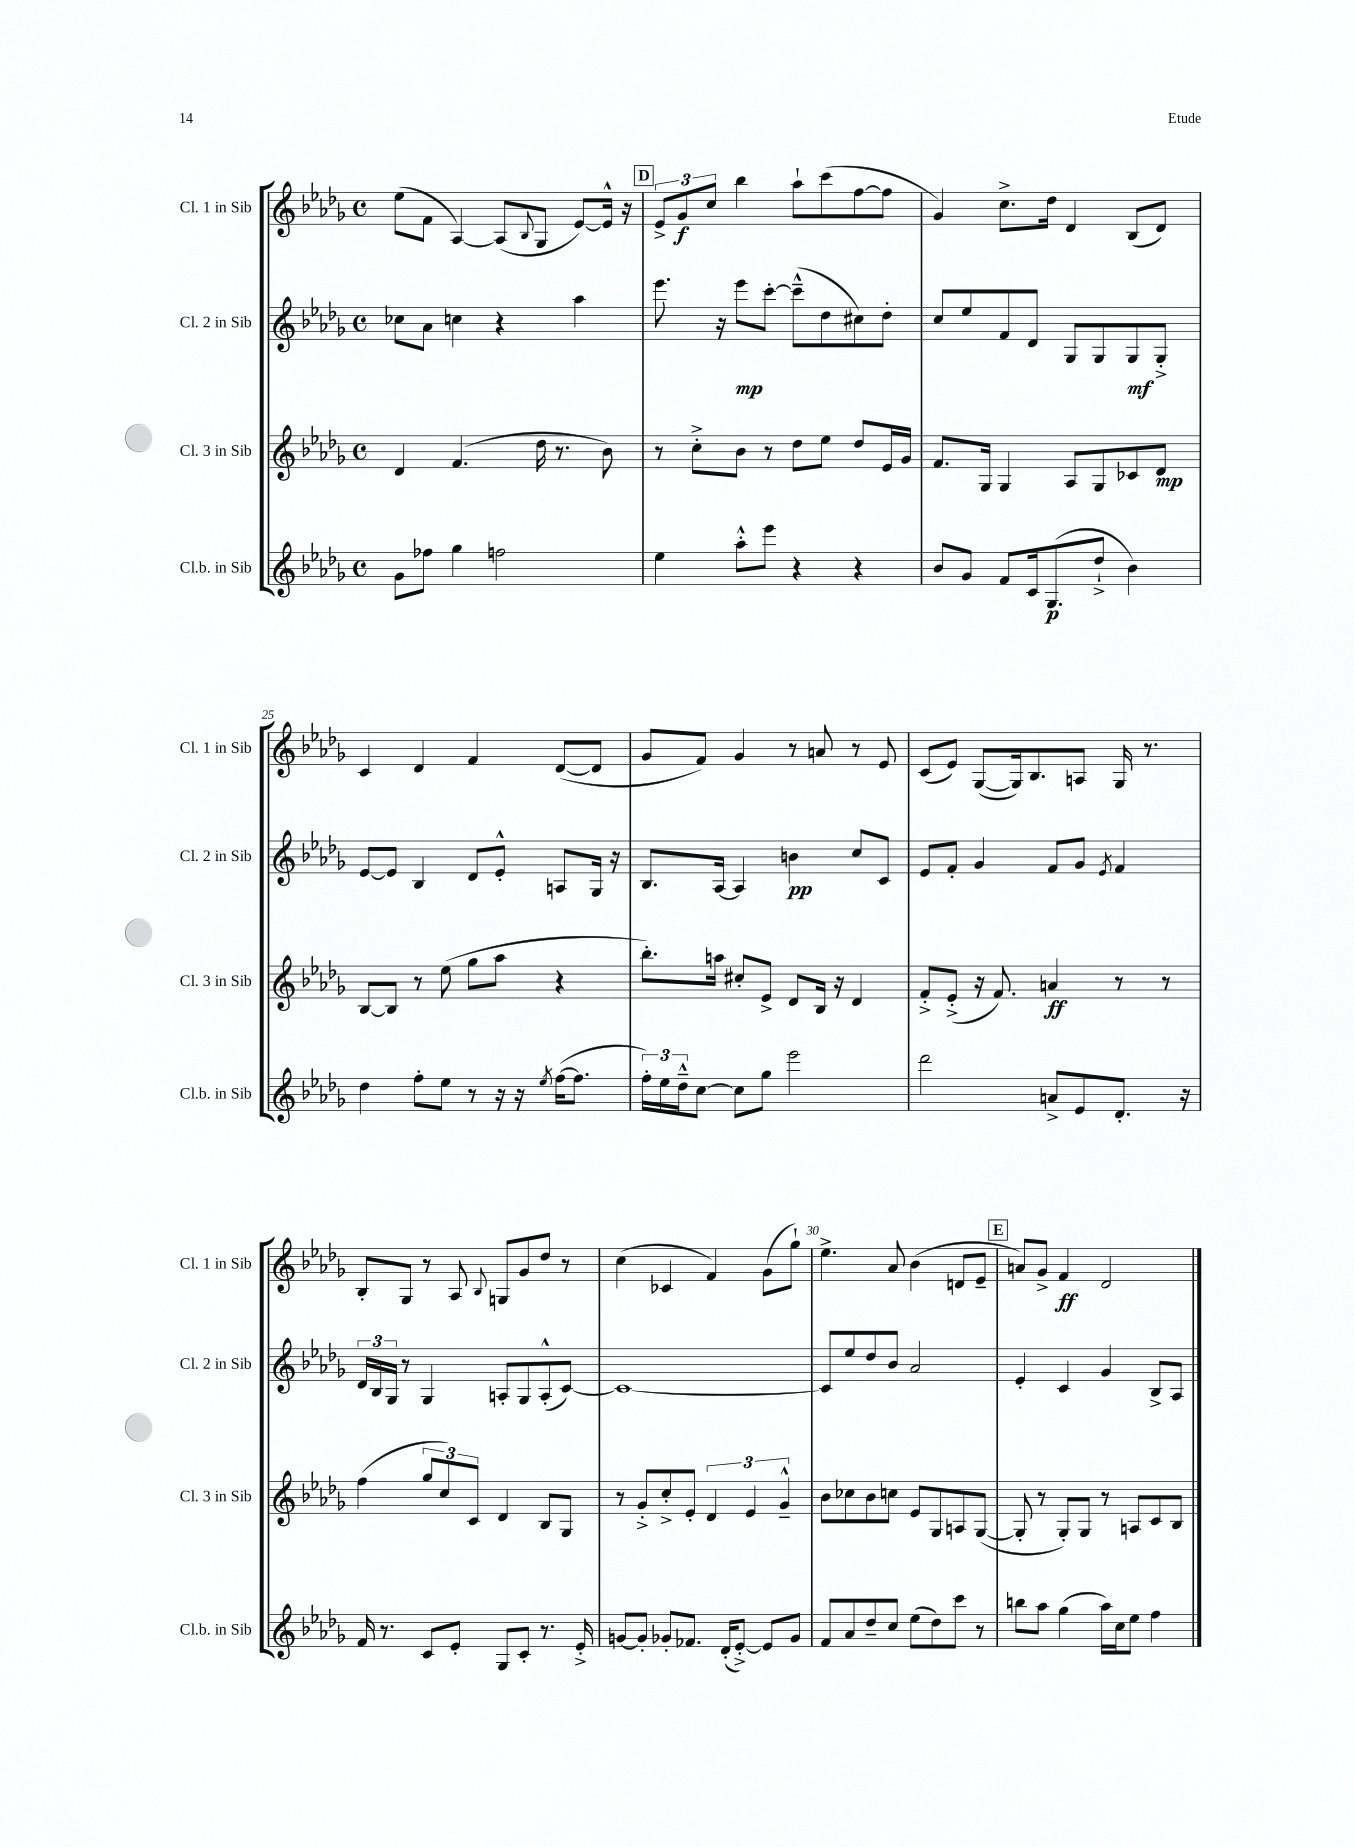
<<
\new StaffGroup <<
\new Staff = "s0" \with { instrumentName = "Cl. 1 in Sib" shortInstrumentName = "Cl. 1 in Sib" } {
    \clef treble \key des \major \defaultTimeSignature \time 4/4
    ees''8( f'8 aes4~) aes8( \appoggiatura { bes8 } ges8 ees'8~) ees'16-^ r16 |
    \mark \markup { \box "D" } \tuplet 3/2 { ees'8-> ges'8\f c''8 } bes''4 aes''8-! c'''8( f''8~ f''8 |
    ges'4) c''8.-> des''16 des'4 bes8( des'8) |
    c'4 des'4 f'4 des'8~( des'8 |
    ges'8 f'8) ges'4 r8 a'8 r8 ees'8 |
    c'8( ees'8) ges8~( ges16) bes8. a8 ges16 r8. |
    bes8-. ges8 r8 aes8 \appoggiatura { bes8 } g8 ges'8 des''8 r8 |
    c''4( ces'4 f'4) ges'8( ges''8-!) |
    ees''4.-> aes'8 bes'4( d'8 ees'8-- |
    \mark \markup { \box "E" } a'8) ges'8-> f'4\ff des'2 \bar "|." |
}
\new Staff = "s1" \with { instrumentName = "Cl. 2 in Sib" shortInstrumentName = "Cl. 2 in Sib" } {
    \clef treble \key des \major \defaultTimeSignature \time 4/4
    ces''8 aes'8 c''4 r4 aes''4 |
    \mark \markup { \box "D" } ees'''8. r16 ees'''8\mp c'''8~-. c'''8---^( des''8 cis''8) des''8-. |
    c''8 ees''8 f'8 des'8 ges8 ges8 ges8\mf ges8-.-> |
    ees'8~ ees'8 bes4 des'8 ees'8-.-^ a8 ges16 r16 |
    bes8. aes16~ aes4 b'4\pp c''8 c'8 |
    ees'8 f'8-. ges'4 f'8 ges'8 \acciaccatura { ees'8 } f'4 |
    \tuplet 3/2 { des'16 bes16 ges16 } r8 ges4 a8-. ges8 a8-.-^( c'8~) |
    c'1~ |
    c'8 ees''8 des''8 bes'8 aes'2 |
    \mark \markup { \box "E" } ees'4-. c'4 ges'4 bes8-> aes8 \bar "|." |
}
\new Staff = "s2" \with { instrumentName = "Cl. 3 in Sib" shortInstrumentName = "Cl. 3 in Sib" } {
    \clef treble \key des \major \defaultTimeSignature \time 4/4
    des'4 f'4.( des''16 r8. bes'8) |
    \mark \markup { \box "D" } r8 c''8-.-> bes'8 r8 des''8 ees''8 des''8 ees'16 ges'16 |
    f'8. ges16 ges4 aes8 ges8 ces'8 des'8\mp |
    bes8~ bes8 r8 ees''8( ges''8 aes''8 r4 |
    bes''8.-.) a''16 cis''8-. ees'8-> des'8 bes16 r16 des'4 |
    f'8-.-> ees'8-.->( r16 f'8.) a'4\ff r8 r8 |
    f''4( \tuplet 3/2 { ges''8 c''8) c'8 } des'4 bes8 ges8 |
    r8 ges'8-.-> c''8-.-> ees'8-. \tuplet 3/2 { des'4 ees'4 ges'4---^ } |
    bes'8 ces''8 bes'8 c''8 ees'8 ges8 a8 ges8~( |
    \mark \markup { \box "E" } ges8-. r8 ges8-.) ges8 r8 a8 c'8 bes8 \bar "|." |
}
\new Staff = "s3" \with { instrumentName = "Cl.b. in Sib" shortInstrumentName = "Cl.b. in Sib" } {
    \clef treble \key des \major \defaultTimeSignature \time 4/4
    ges'8 fes''8 ges''4 f''2 |
    \mark \markup { \box "D" } ees''4 aes''8-.-^ ees'''8 r4 r4 |
    bes'8 ges'8 f'8 c'16 ges8.\p( des''8-!-> bes'4) |
    des''4 f''8-. ees''8 r8 r16 r16 \acciaccatura { ees''8 } f''16~( f''8. |
    \tuplet 3/2 { f''16-.) ees''16 des''16---^ } c''8~ c''8 ges''8 ees'''2 |
    des'''2 a'8-> ees'8 des'8.-. r16 |
    f'16 r8. c'8 ees'8-. ges8 c'8-. r8. ees'16-.-> |
    g'8~ g'8-. ges'8-. fes'8. des'16-.( ees'8~-.->) ees'8 ges'8 |
    f'8 aes'8 des''8-- c''8 ees''8( des''8) c'''8 r8 |
    \mark \markup { \box "E" } b''8 aes''8 ges''4( aes''16) c''16 ees''8 f''4 \bar "|." |
}
>>
>>
\layout { \context { \Score currentBarNumber = #22 \override BarNumber.break-visibility = ##(#f #t #t) barNumberVisibility = #(every-nth-bar-number-visible 5) } }
